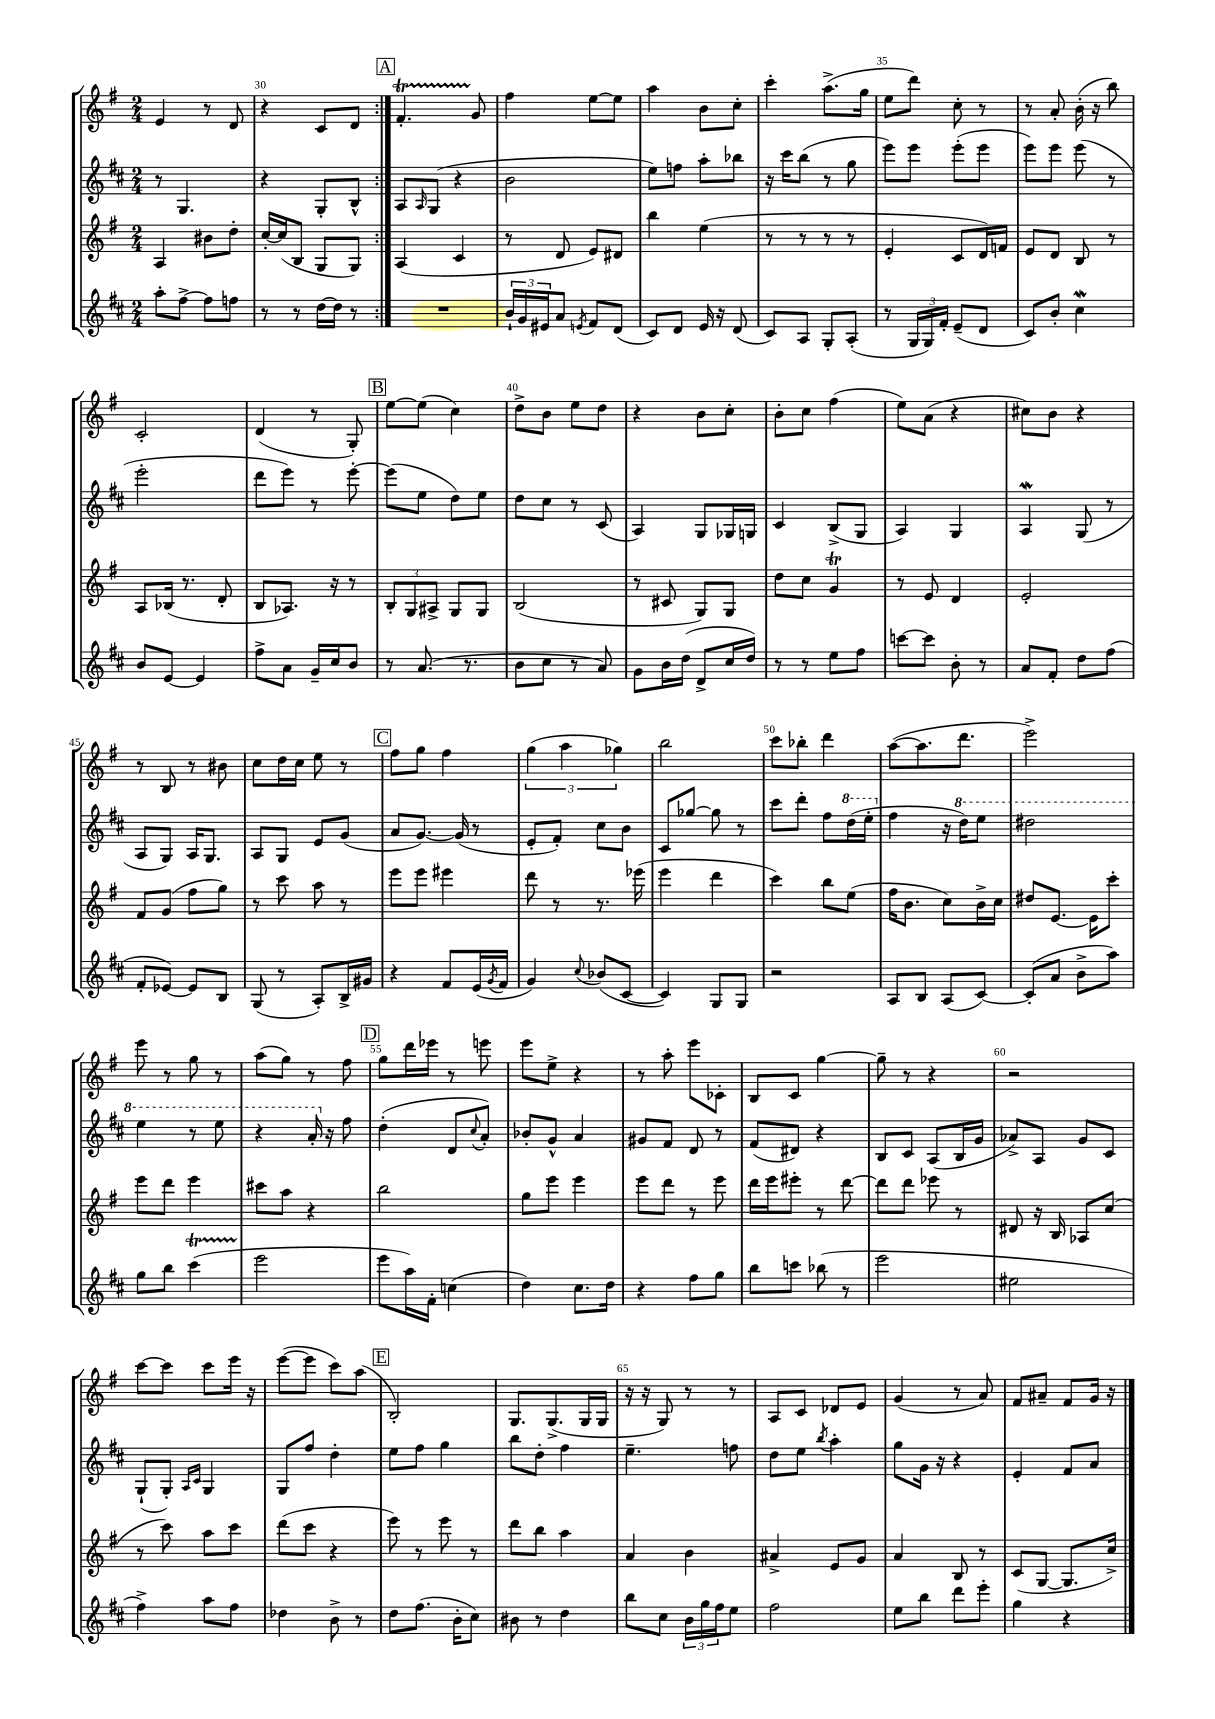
<<
\new StaffGroup <<
\new Staff = "s0" {
    \clef treble \key g \major \numericTimeSignature \time 2/4
    \repeat volta 2 { e'4 r8 d'8 |
    r4 c'8 d'8 | }
    \mark \markup { \box "A" } fis'4.-.\startTrillSpan g'8\stopTrillSpan |
    fis''4 e''8~ e''8 |
    a''4 b'8 c''8-. |
    c'''4-. a''8.->( g''16 |
    e''8 d'''8) c''8-. r8 |
    r8 a'8-. b'16-.( r16 b''8) |
    c'2-. |
    d'4( r8 g8-.) |
    \mark \markup { \box "B" } e''8~ e''8( c''4) |
    d''8-> b'8 e''8 d''8 |
    r4 b'8 c''8-. |
    b'8-. c''8 fis''4( |
    e''8) a'8( r4 |
    cis''8) b'8 r4 |
    r8 b8 r8 bis'8 |
    c''8 d''16 c''16 e''8 r8 |
    \mark \markup { \box "C" } fis''8 g''8 fis''4 |
    \tuplet 3/2 { g''4( a''4 ges''4) } |
    b''2 |
    c'''8 bes''8-. d'''4 |
    a''8~( a''8. d'''8. |
    e'''2->) |
    e'''8 r8 g''8 r8 |
    a''8( g''8) r8 fis''8 |
    \mark \markup { \box "D" } g''8 d'''16 ees'''16 r8 e'''8 |
    e'''8 e''8-> r4 |
    r8 a''8-. e'''8 ces'8-. |
    b8 c'8 g''4~ |
    g''8-- r8 r4 |
    r2 |
    c'''8~ c'''8 c'''8 e'''16 r16 |
    e'''8~( e'''8 c'''8) a''8( |
    \mark \markup { \box "E" } b2-.) |
    g8. g8.->( g16 g16 |
    r16 r16 g8) r8 r8 |
    a8 c'8 des'8 e'8 |
    g'4( r8 a'8) |
    fis'8 ais'8-- fis'8 g'16 r16 \bar "|." |
}
\new Staff = "s1" {
    \clef treble \key d \major \numericTimeSignature \time 2/4
    \repeat volta 2 { r8 g4. |
    r4 g8-. b8-^ | }
    \mark \markup { \box "A" } a8 \grace { a16 } g8( r4 |
    b'2 |
    e''8) f''8 a''8-. bes''8 |
    r16 cis'''16 b''8( r8 g''8 |
    e'''8) e'''8 e'''8-.( e'''8 |
    e'''8) e'''8 e'''8( r8 |
    e'''2-. |
    d'''8 e'''8) r8 e'''8~-. |
    \mark \markup { \box "B" } e'''8( e''8 d''8) e''8 |
    d''8 cis''8 r8 cis'8( |
    a4) g8 ges16 g16 |
    cis'4 b8->( g8 |
    a4) g4 |
    a4\mordent g8( r8 |
    a8 g8) a16 g8. |
    a8 g8 e'8 g'8( |
    \mark \markup { \box "C" } a'8 g'8.~) g'16( r8 |
    e'8-. fis'8-.) cis''8 b'8 |
    cis'8 ges''8~ ges''8 r8 |
    cis'''8 d'''8-. fis''8 \ottava #1 d'''16( e'''16-. \ottava #0 |
    fis''4 r16 \ottava #1 d'''16) e'''8 |
    dis'''2 |
    e'''4 r8 e'''8 |
    r4 a''16-. \ottava #0 r16 fis''8 |
    \mark \markup { \box "D" } d''4-.( d'8 \appoggiatura { cis''8 } a'8-.) |
    bes'8-. g'8-^ a'4 |
    gis'8 fis'8 d'8 r8 |
    fis'8( dis'8) r4 |
    b8 cis'8 a8( b16 g'16 |
    aes'8->) a8 g'8 cis'8 |
    g8-!( g8-.) \grace { a16 cis'16 } g4 |
    g8 fis''8 d''4-. |
    \mark \markup { \box "E" } e''8 fis''8 g''4 |
    b''8 d''8-. fis''4 |
    e''4.-- f''8 |
    d''8 e''8 \acciaccatura { b''8 } a''4-. |
    g''8 g'16 r16 r4 |
    e'4-. fis'8 a'8 \bar "|." |
}
\new Staff = "s2" {
    \clef treble \key g \major \numericTimeSignature \time 2/4
    \repeat volta 2 { a4 bis'8 d''8-. |
    c''16~-. c''16( b8 g8 g8) | }
    \mark \markup { \box "A" } a4( c'4 |
    r8 d'8 e'8) dis'8 |
    b''4 e''4( |
    r8 r8 r8 r8 |
    e'4-. c'8 d'16) f'16 |
    e'8 d'8 b8 r8 |
    a8 bes16( r8. d'8-. |
    b8 aes8.) r16 r8 |
    \mark \markup { \box "B" } \tuplet 3/2 { b8-. g8 ais8-> } g8 g8 |
    b2( |
    r8 cis'8 g8) g8 |
    d''8 c''8 g'4\trill |
    r8 e'8 d'4 |
    e'2-. |
    fis'8 g'8( fis''8 g''8) |
    r8 c'''8 a''8 r8 |
    \mark \markup { \box "C" } e'''8 e'''8 eis'''4 |
    d'''8 r8 r8. ees'''16( |
    e'''4 d'''4 |
    c'''4) b''8 e''8( |
    fis''16 b'8. c''8) b'16-> c''16 |
    dis''8 e'8.~ e'16 c'''8-. |
    e'''8 d'''8 e'''4 |
    cis'''8 a''8 r4 |
    \mark \markup { \box "D" } b''2 |
    g''8 e'''8 e'''4 |
    e'''8 d'''8 r8 e'''8 |
    d'''16 e'''16 eis'''8-. r8 d'''8~ |
    d'''8 d'''8 ees'''8 r8 |
    dis'8 r16 b16 aes8 c''8( |
    r8 c'''8) a''8 c'''8 |
    d'''8( c'''8 r4 |
    \mark \markup { \box "E" } e'''8) r8 e'''8 r8 |
    d'''8 b''8 a''4 |
    a'4 b'4 |
    ais'4-> e'8 g'8 |
    a'4 b8 r8 |
    c'8( g8~ g8. c''16->) \bar "|." |
}
\new Staff = "s3" {
    \clef treble \key d \major \numericTimeSignature \time 2/4
    \repeat volta 2 { a''8-. fis''8~-> fis''8 f''8 |
    r8 r8 d''16~ d''16 r8 | }
    \mark \markup { \box "A" } R2 |
    \tuplet 3/2 { b'16-! g'16 eis'16 } a'8 \acciaccatura { e'8 } fis'8 d'8( |
    cis'8) d'8 e'16 r16 d'8( |
    cis'8) a8 g8-. a8-.( |
    r8 \tuplet 3/2 { g16 g16) fis'16-. } e'8--( d'8 |
    cis'8) b'8-. cis''4\mordent |
    b'8 e'8~ e'4 |
    fis''8-> a'8 g'16-- cis''16 b'8 |
    \mark \markup { \box "B" } r8 a'8.( r8. |
    b'8 cis''8 r8 a'8) |
    g'8 b'16 d''16( d'8-> cis''16 d''16) |
    r8 r8 e''8 fis''8 |
    c'''8~ c'''8 b'8-. r8 |
    a'8 fis'8-. d''8 fis''8( |
    fis'8-. ees'8~) ees'8 b8 |
    g8( r8 a8-.) b16-> gis'16 |
    \mark \markup { \box "C" } r4 fis'8 e'16( \acciaccatura { g'8 } fis'16 |
    g'4) \appoggiatura { cis''8 } bes'8( cis'8~ |
    cis'4) g8 g8 |
    r2 |
    a8 b8 a8( cis'8~) |
    cis'8-.( a'8 b'8-> a''8) |
    g''8 b''8 cis'''4\startTrillSpan( |
    e'''2\stopTrillSpan |
    \mark \markup { \box "D" } e'''8 a''16) fis'16-. c''4( |
    d''4) cis''8. d''16 |
    r4 fis''8 g''8 |
    b''8 c'''8 bes''8( r8 |
    e'''2 |
    eis''2 |
    fis''4->) a''8 fis''8 |
    des''4 b'8-> r8 |
    \mark \markup { \box "E" } d''8 fis''8.( b'16-. cis''8) |
    bis'8 r8 d''4 |
    b''8 cis''8 \tuplet 3/2 { b'16 g''16 fis''16 } e''8 |
    fis''2 |
    e''8 b''8 d'''8 e'''8-. |
    g''4 r4 \bar "|." |
}
>>
>>
\layout { \context { \Score currentBarNumber = #29 \override BarNumber.break-visibility = ##(#f #t #t) barNumberVisibility = #(every-nth-bar-number-visible 5) } }
